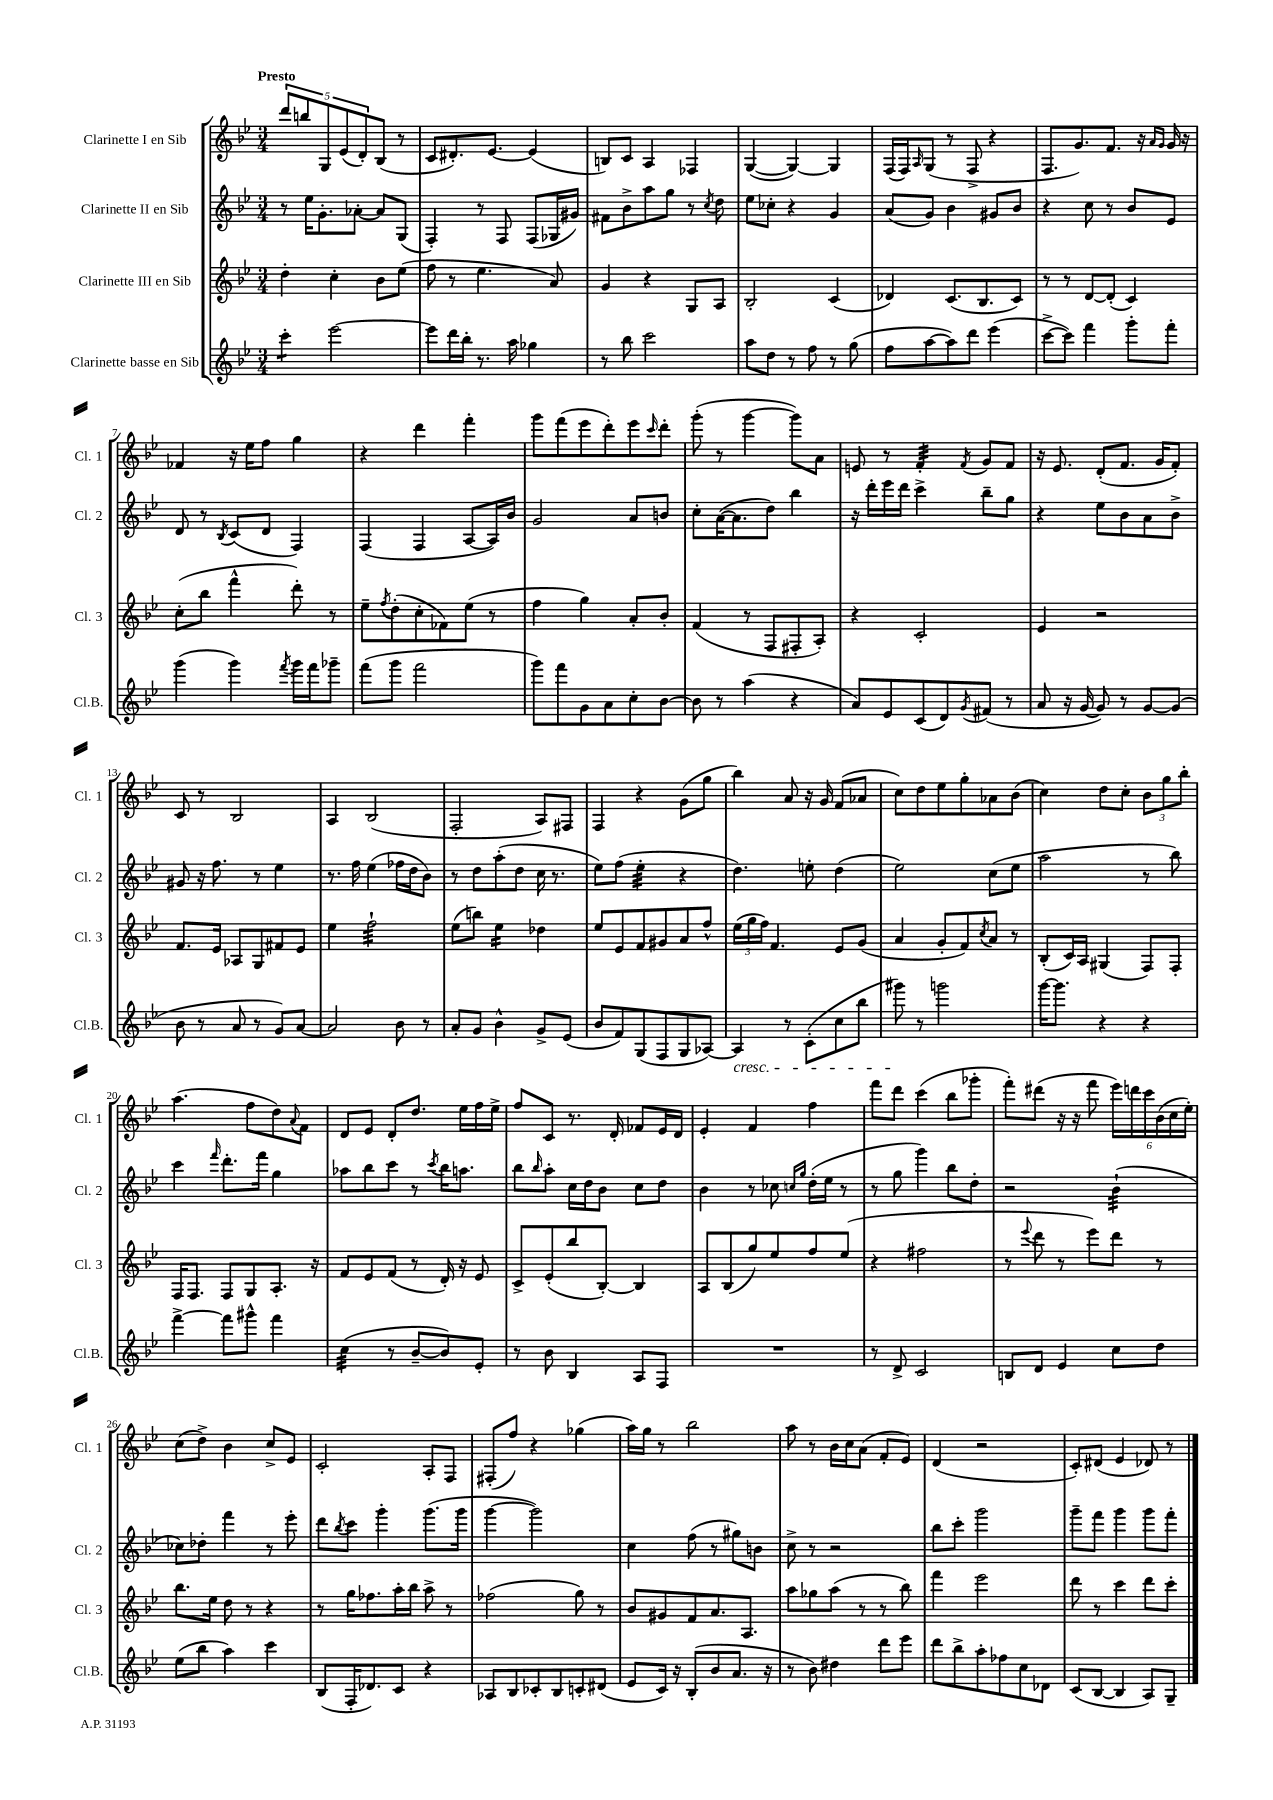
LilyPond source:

<<
\new StaffGroup <<
\new Staff = "s0" \with { instrumentName = "Clarinette I en Sib" shortInstrumentName = "Cl. 1" } {
    \clef treble \key bes \major \numericTimeSignature \time 3/4 \tempo "Presto"
    \tuplet 5/4 { d'''8 b''8 g8 ees'8( d'8-.) } bes8( r8 |
    c'8 dis'8.-.) ees'8.~ ees'4( |
    b8) c'8 a4 fes4 |
    g4~( g4~) g4 |
    f16( f16) \grace { a16 } g8( r8 f8-> r4 |
    f8. g'8.) f'8. r16 \grace { a'16 g'16 } g'16 r16 |
    fes'4 r16 ees''16 f''8 g''4 |
    r4 d'''4 f'''4-. |
    g'''8 f'''8( ees'''8 d'''8-.) ees'''8 \grace { c'''16 } d'''8-. |
    g'''8-.( r8 g'''4~ g'''8) a'8 |
    e'8 r8 f'4:32-. \acciaccatura { f'8 } g'8 f'8 |
    r16 ees'8. d'8-.( f'8. g'16 f'8-.) |
    c'8 r8 bes2 |
    a4 bes2( |
    f2-. a8) fis8 |
    f4 r4 g'8( g''8 |
    bes''4) a'8 r16 g'16 f'8( aes'8 |
    c''8) d''8 ees''8 g''8-. aes'8 bes'8( |
    c''4) d''8 c''8-. \tuplet 3/2 { bes'8 g''8 bes''8-. } |
    a''4.( f''8 d''8) \appoggiatura { a'8 } f'8 |
    d'8 ees'8 d'8-. d''8. ees''16 f''16 ees''16-> |
    f''8 c'8 r8. d'16-. fes'8 ees'16 d'16 |
    ees'4-. f'4 f''4 |
    f'''8 d'''8 c'''4( bes''8 ges'''8-. |
    f'''8-.) dis'''8( r16 r16 f'''8 \tuplet 6/4 { ees'''16) d'''16 c'''16 bes'16( c''16 ees''16-.) } |
    c''8( d''8->) bes'4 c''8-> ees'8 |
    c'2-. a8-. f8 |
    fis8-.( f''8) r4 ges''4( |
    a''16) g''16 r8 bes''2 |
    a''8 r8 bes'16 c''16 a'8( f'8-. ees'8) |
    d'4( r2 |
    c'8-.) dis'8( ees'4 des'8) r8 \bar "|." |
}
\new Staff = "s1" \with { instrumentName = "Clarinette II en Sib" shortInstrumentName = "Cl. 2" } {
    \clef treble \key bes \major \numericTimeSignature \time 3/4
    r8 ees''16 g'8.-. aes'8~-. aes'8 g8( |
    f4-.) r8 f8 f8( ges16 gis'16) |
    fis'8 bes'8-> a''8 g''8 r8 \acciaccatura { c''8 } d''8 |
    ees''8 ces''8-. r4 g'4 |
    a'8( g'8) bes'4 gis'8 bes'8 |
    r4 c''8 r8 bes'8 ees'8 |
    d'8 r8 \acciaccatura { bes8 } c'8( d'8 f4) |
    f4( f4 a8~ a16) bes'16 |
    g'2 a'8 b'8 |
    c''8-. a'16~( a'8. d''8) bes''4 |
    r16 d'''16-. ees'''16 d'''16 c'''4-> bes''8-- g''8 |
    r4 ees''8 bes'8 a'8 bes'8-> |
    gis'8 r16 f''8. r8 ees''4 |
    r8. f''16 ees''4( fes''16 d''16 bes'8) |
    r8 d''8 a''8-.( d''8 c''16 r8. |
    ees''8) f''8( ees''4:32-. r4 |
    d''4.) e''8-. d''4( |
    ees''2) c''8( ees''8 |
    a''2 r8 bes''8) |
    c'''4 \grace { f'''16 } d'''8.-. f'''16 g''4 |
    aes''8 bes''8 c'''8 r8 \acciaccatura { c'''8 } bes''16 a''8. |
    bes''8 \grace { bes''16 } a''8-. c''16 d''16 bes'8 c''8 d''8 |
    bes'4 r8 ces''8 \grace { c''16 g''16 } d''16-.( ees''16 r8 |
    r8 g''8 g'''4) bes''8 d''8-. |
    r2 bes'4:32-!( |
    ces''8) des''8-. f'''4 r8 ees'''8-. |
    d'''8 \acciaccatura { bes''8 } c'''8 g'''4-. g'''8.( g'''16 |
    g'''4~ g'''2) |
    c''4 f''8( r8 gis''8) b'8 |
    c''8-> r8 r2 |
    bes''8 c'''8-. g'''2 |
    g'''8-- f'''8 g'''4 g'''8 f'''8-. \bar "|." |
}
\new Staff = "s2" \with { instrumentName = "Clarinette III en Sib" shortInstrumentName = "Cl. 3" } {
    \clef treble \key bes \major \numericTimeSignature \time 3/4
    d''4-. c''4-. bes'8 ees''8( |
    f''8 r8 ees''4. a'8) |
    g'4 r4 g8 a8 |
    bes2-. c'4( |
    des'4) c'8.( bes8. c'8) |
    r8 r8 d'8~ d'8-.( c'4) |
    c''8-.( bes''8 f'''4-^ d'''8-.) r8 |
    ees''8-- \acciaccatura { f''8 } d''8-.( c''8-. fes'8) ees''8( r8 |
    f''4 g''4) a'8-. bes'8-. |
    f'4( r8 f8 fis8-. a8-.) |
    r4 c'2-. |
    ees'4 r2 |
    f'8. ees'16 aes8 g8 fis'8 ees'8 |
    ees''4 f''2:32-! |
    ees''8( b''8) ees''4:16 des''4 |
    ees''8 ees'8 f'8 gis'8 a'8 f''8-^ |
    \tuplet 3/2 { ees''16( g''16 f''16) } f'4. ees'8 g'8( |
    a'4 g'8-. f'8) \acciaccatura { c''8 } a'8 r8 |
    bes8-.( c'16) a16 gis4( f8) f8-. |
    f16 f8. f8 g8 a8.-. r16 |
    f'8 ees'8 f'8( r8 d'16-.) r16 ees'8 |
    c'8-> ees'8-.( bes''8 bes8~-.) bes4 |
    a8 bes8( g''8) ees''8 f''8 ees''8( |
    r4 fis''2 |
    r8 \appoggiatura { ees'''8 } d'''8 r8 ees'''8) d'''8 r8 |
    bes''8. ees''16 d''8 r8 r4 |
    r8 g''16 fes''8. a''16-. bes''16 a''8-> r8 |
    fes''2( g''8) r8 |
    bes'8 gis'8 f'8 a'8. a8. |
    a''8 ges''8 a''8( r8 r8 bes''8) |
    f'''4 ees'''2 |
    d'''8 r8 c'''4 d'''8 c'''8-. \bar "|." |
}
\new Staff = "s3" \with { instrumentName = "Clarinette basse en Sib" shortInstrumentName = "Cl.B." } {
    \clef treble \key bes \major \numericTimeSignature \time 3/4
    c'''4:8-. ees'''2~ |
    ees'''8 d'''16 bes''16-. r8. a''16 ges''4 |
    r8 bes''8 c'''2 |
    a''8 d''8 r8 f''8 r8 g''8( |
    f''8 a''8~ a''8) d'''8 ees'''4( |
    c'''8~-> c'''8) f'''4 g'''8-. f'''8-. |
    g'''4( g'''4) \acciaccatura { f'''8 } g'''16 f'''16 ges'''8-- |
    f'''8( g'''8 f'''2 |
    g'''8) f'''8 g'8 a'8 c''8-. bes'8~ |
    bes'8 r8 a''4( r4 |
    a'8) ees'8 c'8( d'8) \acciaccatura { g'8 } fis'8( r8 |
    a'8 r16 g'16~ g'8) r8 g'8~ g'8( |
    bes'8 r8 a'8 r8 g'8) a'8~ |
    a'2 bes'8 r8 |
    a'8-. g'8 bes'4-^ g'8-> ees'8( |
    bes'8 f'8) g8( f8 g8 aes8~) |
    aes4\cresc r8 c'8-.( c''8 bes''8 |
    gis'''8\!) r8 g'''2 |
    g'''16~ g'''8. r4 r4 |
    f'''4~-> f'''8 gis'''8-^ f'''4 |
    c''4:32( r8 bes'8~-- bes'8) ees'8-. |
    r8 bes'8 bes4 a8 f8 |
    R2. |
    r8 d'8-> c'2 |
    b8 d'8 ees'4 c''8 d''8 |
    ees''8( bes''8 a''4) c'''4 |
    bes8( f16-. des'8.) c'8 r4 |
    aes8 bes8 ces'8-. bes8 c'8-. dis'8( |
    ees'8 c'16) r16 bes8-.( bes'8 a'8. r16 |
    r8 bes'8) dis''4 d'''8 ees'''8 |
    d'''8 bes''8-> a''8-. fes''8 c''8 des'8 |
    c'8( bes8~ bes4 a8) g8-- \bar "|." |
}
>>
>>
